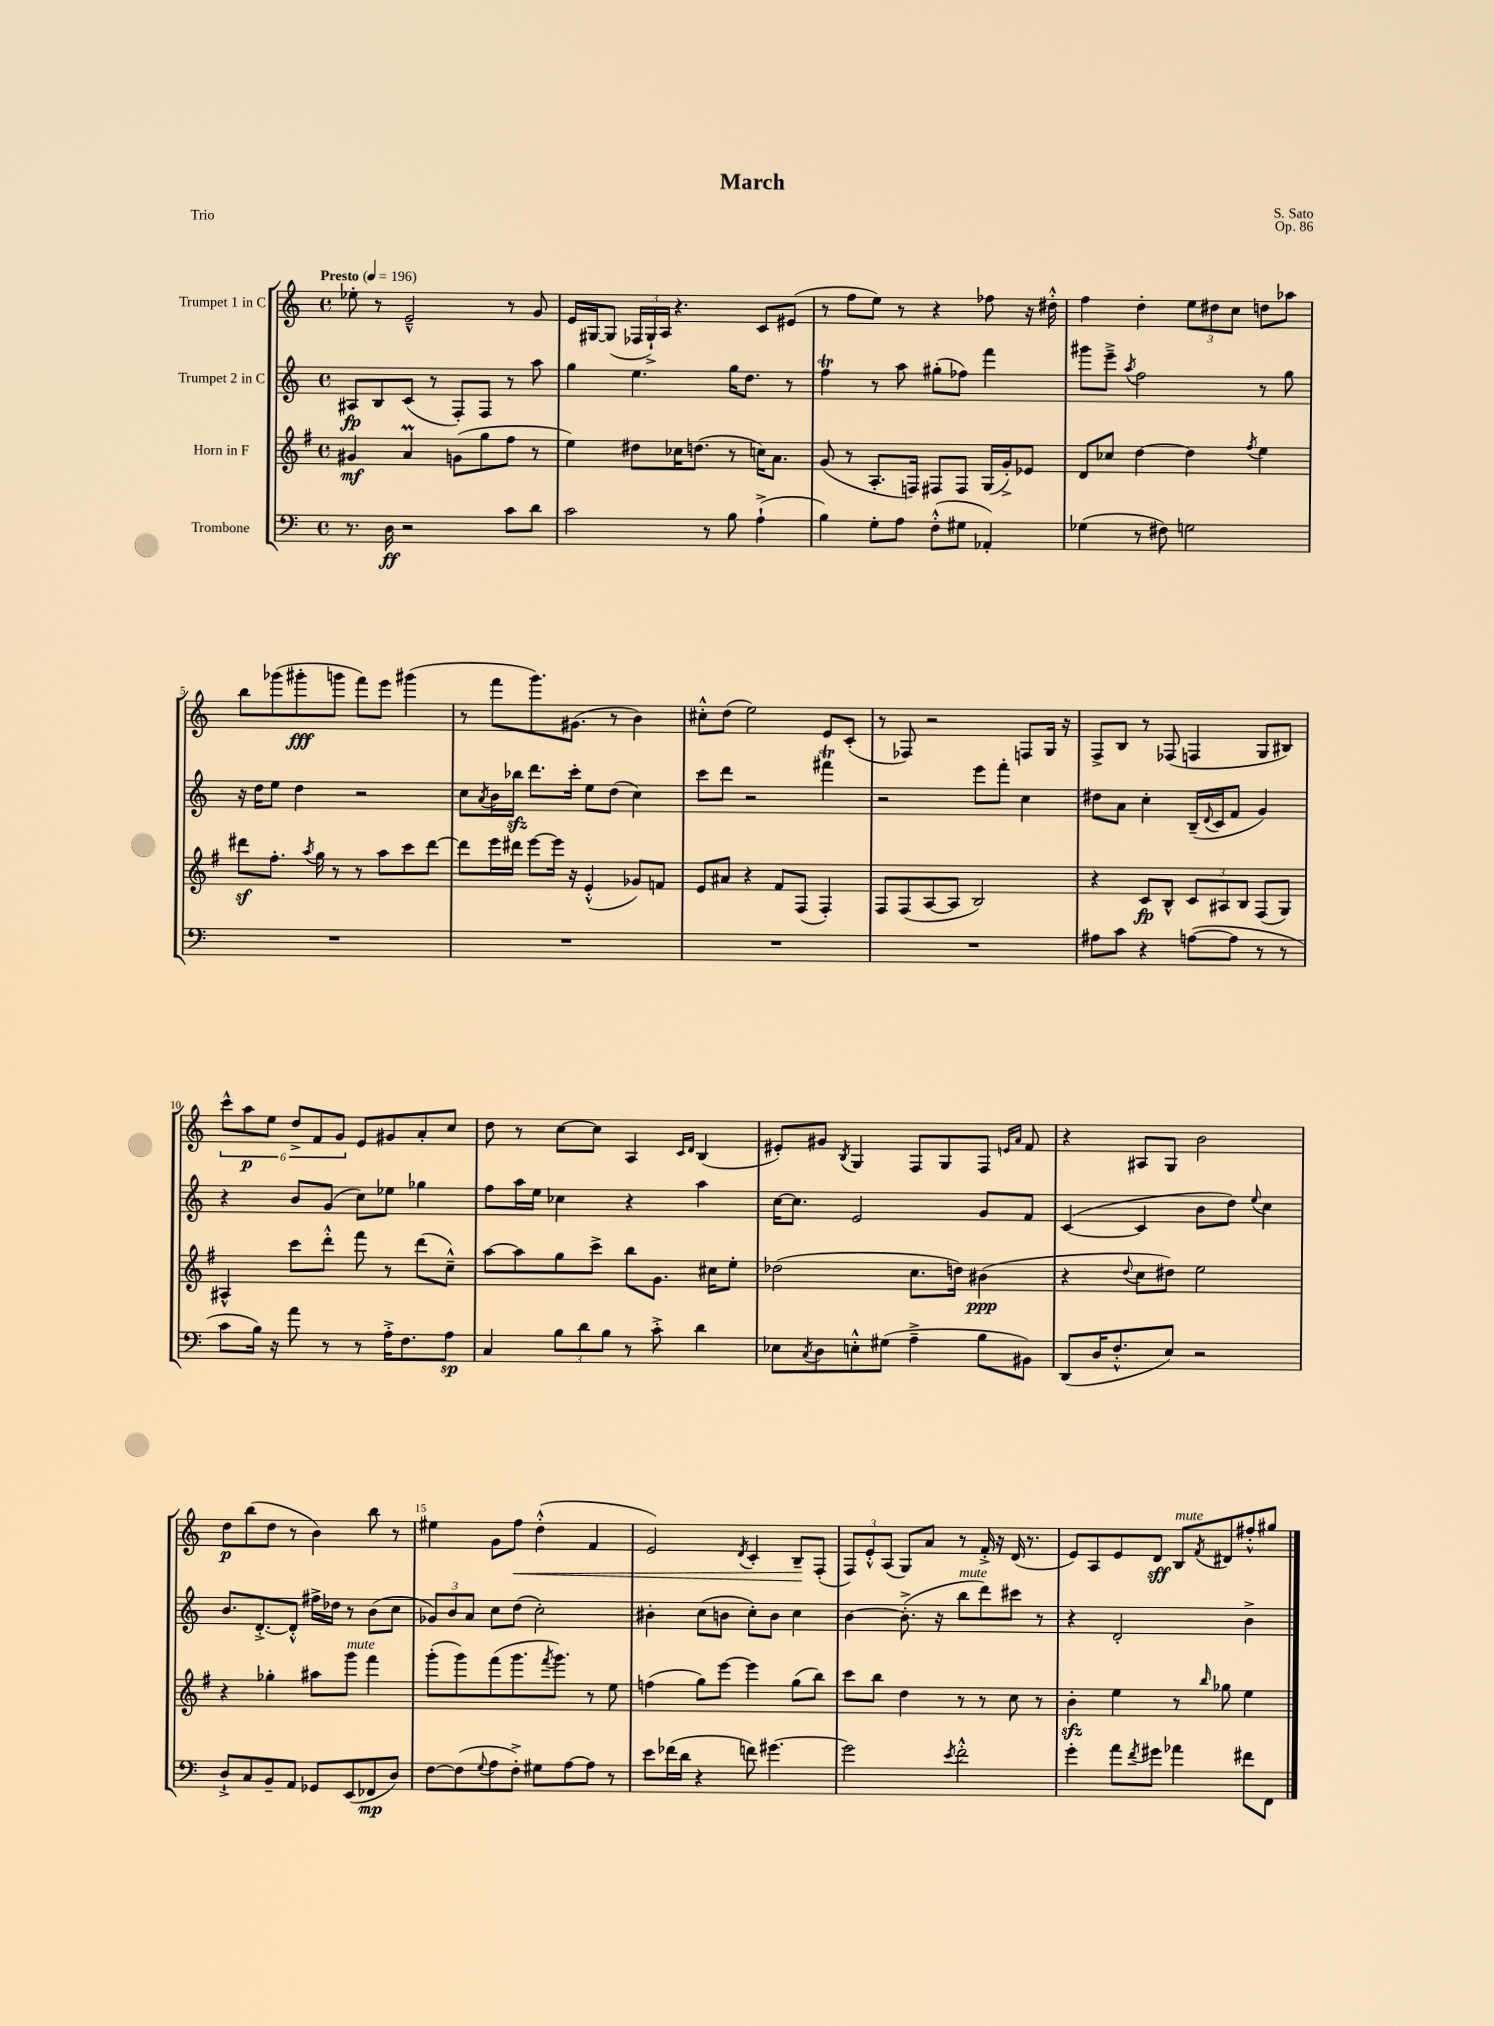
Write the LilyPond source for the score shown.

\header { title = "March" composer = "S. Sato" opus = "Op. 86" piece = "Trio" }
<<
\new StaffGroup <<
\new Staff = "s0" \with { instrumentName = "Trumpet 1 in C" } {
    \clef treble \key c \major \defaultTimeSignature \time 4/4 \tempo "Presto" 4 = 196
    ees''8-. r8 e'2---^ r8 g'8 |
    e'16 gis16~ gis8( \tuplet 3/2 { fes16 gis16-!->) a16 } r4. c'8 eis'8( |
    r8 f''8 e''8) r8 r4 fes''8 r16 dis''16-.-^ |
    f''4 d''4-. \tuplet 3/2 { e''8 dis''8 c''8 } d''8 aes''8 |
    b''8 ges'''8( gis'''8-.\fff g'''8 f'''8) e'''8 gis'''4( |
    r8 f'''8 g'''8.) gis'8.( r8 b'4) |
    cis''8-.-^ d''8( e''2) e'8 c'8-.( |
    r8 fes8) r2 f8 g16 r16 |
    f8-> b8 r8 fes8( f4 g8 bis8) |
    \tuplet 6/4 { c'''8-^ a''8\p e''8 d''8-> f'8 g'8 } e'8 gis'8 a'8-. c''8 |
    d''8 r8 c''8~ c''8 a4 \grace { c'16 d'16 } b4( |
    eis'8-.) gis'8 \acciaccatura { b8 } g4 f8 g8 f8 \grace { e'16 a'16 } f'8 |
    r4 ais8 g8 b'2 |
    d''8\p b''8( d''8 r8 b'4) b''8 r8 |
    eis''4 g'8 f''8\< d''4-.-^( f'4 |
    e'2) \acciaccatura { d'8 } c'4-. b8--\! f8-.( |
    \tuplet 3/2 { f8) e'8-.-^ a8( } g8) a'8 r8 f'16-.-> r16 d'16( r8. |
    e'8) a8 e'8 d'8\sff b8^\markup { \italic "mute" } \acciaccatura { f'8 } dis'8 fis''8-.-^ gis''8 \bar "|." |
}
\new Staff = "s1" \with { instrumentName = "Trumpet 2 in C" } {
    \clef treble \key c \major \defaultTimeSignature \time 4/4
    ais8\fp b8 c'8( r8 f8-.) f8 r8 a''8 |
    g''4 e''4. g''16 d''8. r8 |
    f''4\trill r8 a''8 gis''8-.( fes''8) f'''4 |
    gis'''8 e'''8---> \acciaccatura { a''8 } f''2 r8 g''8 |
    r16 d''16 e''8 d''4 r2 |
    c''8 \acciaccatura { a'8 } b'16 bes''16\sfz d'''8. c'''16-. e''8 d''8( c''4) |
    c'''8 d'''8 r2 fis'''4\trill |
    r2 e'''8 f'''8-. c''4 |
    dis''8 a'8 c''4-. b16--( \appoggiatura { d'8 } c'16 f'8 g'4) |
    r4 b'8 g'8( c''8) ees''8 ges''4 |
    f''8 a''16 e''16 ces''4 r4 a''4 |
    c''16~ c''8. e'2 g'8 f'8 |
    c'4~( c'4 b'8 d''8) \appoggiatura { e''8 } c''4 |
    b'8. d'8.~-.-> d'8-.-^ fis''16-> des''16 r8 b'8( c''8 |
    \tuplet 3/2 { ges'8) b'8 a'8 } c''8 d''8( c''2-.) |
    bis'4-. c''8( b'8 c''8-.) b'8 c''4 |
    b'4~ b'8.-.->( r16 b''8^\markup { \italic "mute" } d'''8) cis'''8 r8 |
    r4 d'2-. b'4-> \bar "|." |
}
\new Staff = "s2" \with { instrumentName = "Horn in F" } {
    \clef treble \key g \major \defaultTimeSignature \time 4/4
    gis'4\mf a'4\prall g'8( g''8 fis''8 r8 |
    e''4) dis''8 ces''16 d''8.( r8 c''16) a'8. |
    g'8( r8 a8.-. f16) fis8 fis8 g16( g'16-.->) ees'8 |
    d'8 ces''8 d''4~ d''4 \acciaccatura { fis''8 } e''4 |
    dis'''8\sf fis''8.-. \acciaccatura { a''8 } g''16 r8 r8 a''8 c'''8 dis'''8~ |
    dis'''8 e'''16 dis'''16 e'''8~ e'''16 r16 e'4-.-^( ges'8) f'8 |
    e'8 ais'8 r4 fis'8 fis8( fis4-.) |
    fis8 fis8( a8~ a8 b2) |
    r4 c'8\fp b8-^ \tuplet 3/2 { c'8 ais8 b8 } fis8( g8) |
    ais4-^ c'''8 d'''8-.-^ fis'''8 r8 d'''8( c''8---^) |
    a''8~ a''8 g''8 c'''8-> b''8 g'8. cis''16 e''8-. |
    des''2( c''8. d''16) bis'4\ppp( |
    r4 \appoggiatura { d''8 } c''8 dis''8) e''2 |
    r4 ges''4-. ais''8 g'''8^\markup { \italic "mute" } fis'''4 |
    g'''8-.( g'''8) fis'''8( g'''8. \acciaccatura { fis'''8 } g'''8.) r8 e''8 |
    f''4( g''8) e'''8~ e'''4 g''8( b''8) |
    c'''8 b''8 d''4 r8 r8 c''8 r8 |
    b'4-.\sfz e''4 r8 \grace { b''16 } ges''8 e''4 \bar "|." |
}
\new Staff = "s3" \with { instrumentName = "Trombone" } {
    \clef bass \key c \major \defaultTimeSignature \time 4/4
    r8. d16\ff r2 c'8 d'8 |
    c'2 r8 b8 a4-!->( |
    b4) g8-. a8 f8-.-^( gis8 aes,4-.) |
    ges4( r8 fis8) g2 |
    R1 |
    R1 |
    R1 |
    R1 |
    ais8 c'8 r4 a8~( a8 r8 r8 |
    c'8 b16) r16 a'8 r8 r8 a16-.-> f8. a8\sp |
    c4 \tuplet 3/2 { b8 d'8 b8 } r8 c'8-.-> d'4 |
    ees8 \acciaccatura { c8 } d8 e8-.-^ gis8( a4---> b8 bis,8) |
    d,8( d16 f8.-.-^ e8) r2 |
    d8-!-> c8 b,8-- a,8 ges,8 e,8( fes,8\mp d8) |
    f8~ f8( \appoggiatura { g8 } a8 f8-.->) gis8 a8~ a8 r8 |
    e'8 fes'16( d'16 r4 f'8) gis'4.~ |
    gis'2 \acciaccatura { e'8 } f'2-.-^ |
    g'4-. a'8 \acciaccatura { f'8 } gis'8 aes'4 fis'8 f,8 \bar "|." |
}
>>
>>
\layout { \context { \Score \override BarNumber.break-visibility = ##(#f #t #t) barNumberVisibility = #(every-nth-bar-number-visible 5) } }
